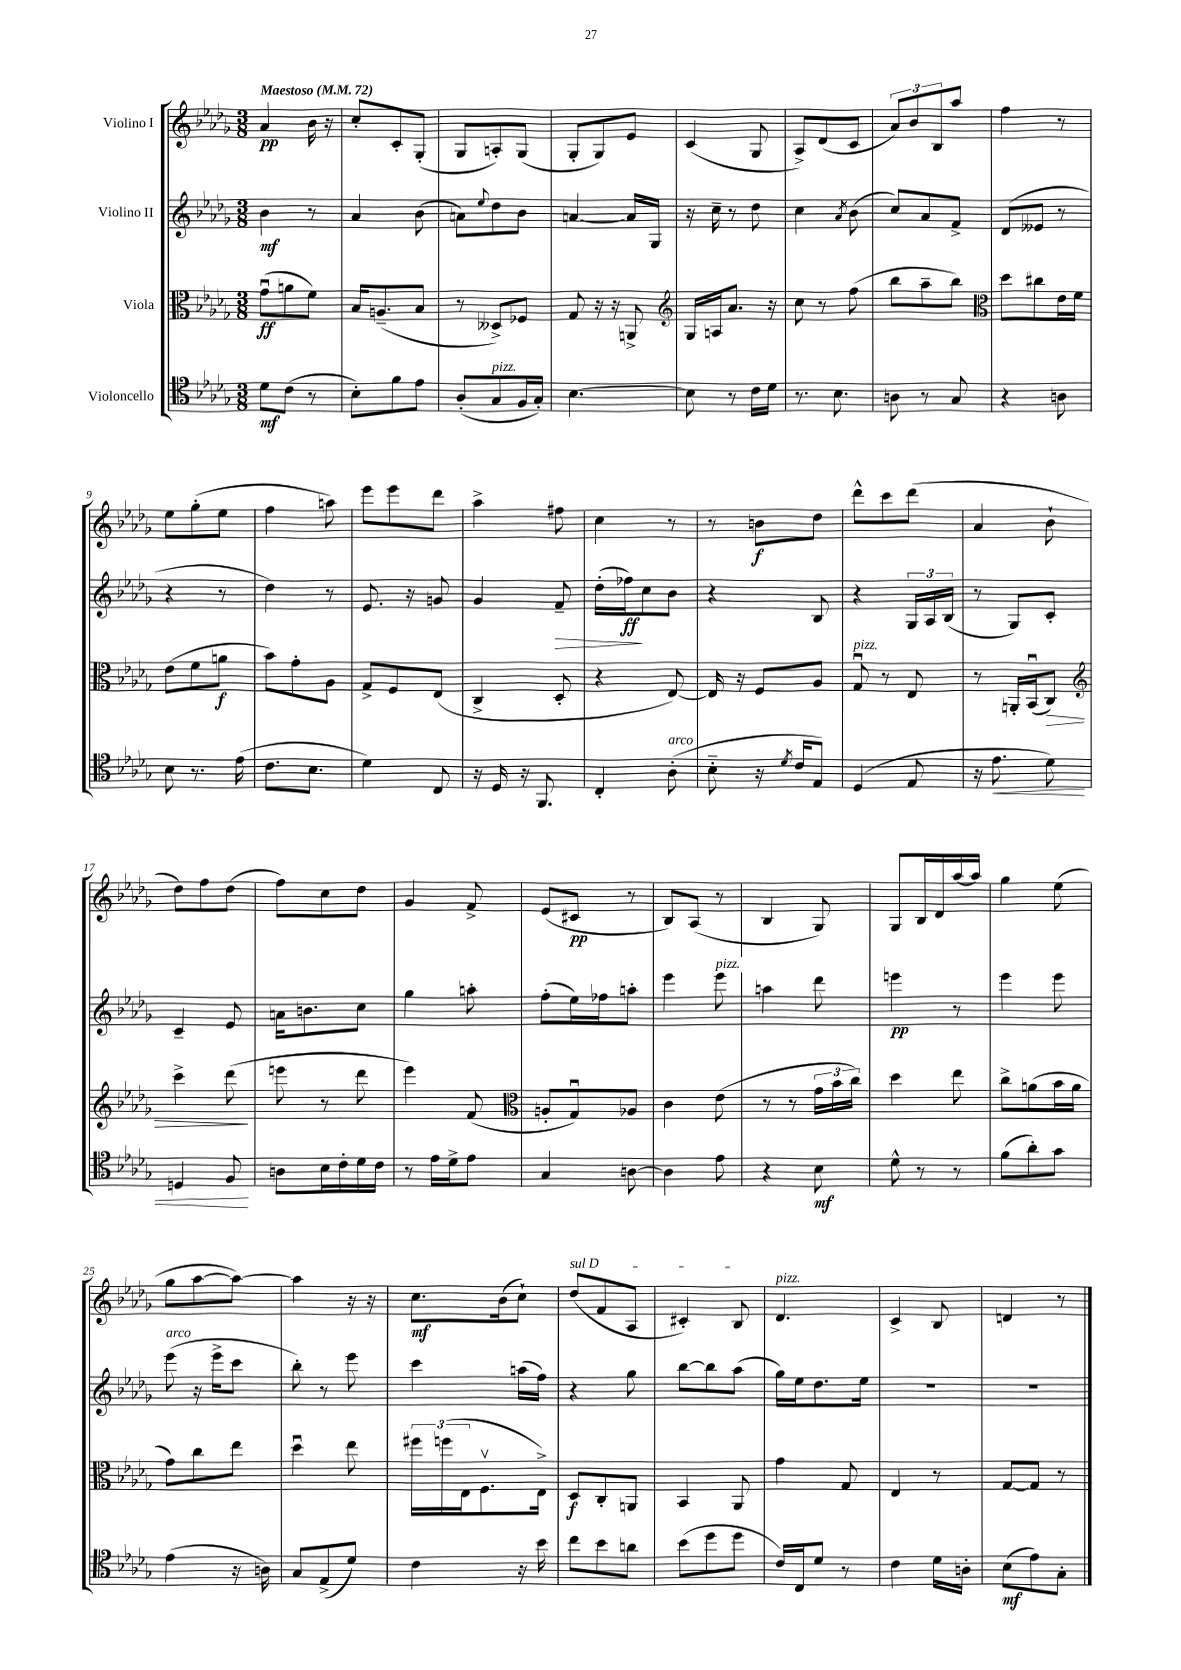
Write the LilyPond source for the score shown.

<<
\new StaffGroup <<
\new Staff = "s0" \with { instrumentName = "Violino I" } {
    \clef treble \key des \major \numericTimeSignature \time 3/8 \tempo "Maestoso" 4 = 72
    aes'4\pp bes'16 r16 |
    c''8-. c'8-. ges8-.( |
    ges8 a8-.) ges8( |
    ges8-. ges8) ees'8 |
    c'4( ges8 |
    aes8->) des'8( c'8 |
    \tuplet 3/2 { aes'8) bes'8 bes8 } aes''8 |
    f''4 r8 |
    ees''8 ges''8-.( ees''8 |
    f''4 a''8) |
    ees'''8 ees'''8 des'''8 |
    aes''4-> fis''8 |
    c''4 r8 |
    r8 b'8\f des''8 |
    des'''8-^ c'''8 des'''8( |
    aes'4 bes'8-! |
    des''8) f''8 des''8( |
    f''8) c''8 des''8 |
    ges'4 f'8-> |
    ees'8( cis'8\pp r8 |
    bes8) aes8( r8 |
    bes4 ges8) |
    ges8 bes16 des'16 aes''16~ aes''16 |
    ges''4 ees''8( |
    ges''8 aes''8~ aes''8~) |
    aes''4 r16 r16 |
    c''8.\mf bes'16( c''8-!) |
    \once \override TextSpanner.bound-details.left.text = \markup { \italic "sul D" } des''8\startTextSpan( f'8 aes8 |
    cis'4-.) bes8\stopTextSpan |
    des'4.^\markup { \italic "pizz." } |
    c'4-> bes8 |
    d'4 r8 \bar "|." |
}
\new Staff = "s1" \with { instrumentName = "Violino II" } {
    \clef treble \key des \major \numericTimeSignature \time 3/8
    bes'4\mf r8 |
    aes'4 bes'8( |
    a'8) \appoggiatura { ees''8 } des''8 bes'8 |
    a'4~ a'16 ges16 |
    r16 c''16-- r8 des''8 |
    c''4 \acciaccatura { aes'8 } bes'8( |
    c''8) aes'8 f'8-> |
    des'8( eeses'8 r8 |
    r4 r8 |
    des''4) r8 |
    ees'8. r16 g'8 |
    ges'4 f'8--\> |
    des''16-.( fes''16\ff\!) c''8 bes'8 |
    r4 bes8 |
    r4 \tuplet 3/2 { ges16 aes16 bes16( } |
    r8 ges8) c'8-. |
    c'4-- ees'8 |
    a'16 b'8. c''8 |
    ges''4 a''8-. |
    f''8-.( ees''16) fes''16 a''8-. |
    ees'''4 ees'''8^\markup { \italic "pizz." } |
    a''4 des'''8 |
    e'''4\pp r8 |
    ees'''4 ees'''8 |
    ees'''8^\markup { \italic "arco" }( r16 ees'''16-> c'''8 |
    bes''8-.) r8 ees'''8 |
    c'''4 a''16( f''16) |
    r4 ges''8 |
    bes''8~ bes''8 aes''8( |
    ges''16) ees''16 des''8. ees''16 |
    R4. |
    R4. \bar "|." |
}
\new Staff = "s2" \with { instrumentName = "Viola" } {
    \clef alto \key des \major \numericTimeSignature \time 3/8
    ges'8\downbow\ff( a'8 f'8) |
    bes16 a8.--( bes8 |
    r8 deses8->) fes8 |
    ges8 r16 r16 a,8-> |
    \clef treble ges16 a16 aes'8. r16 |
    c''8 r8 f''8( |
    bes''8 aes''8-- bes''8) |
    \clef alto des''8 cis''8 ees'16 f'16 |
    ees'8( f'8 a'8\f |
    bes'8) ges'8-. aes8 |
    ges8-> f8 ees8( |
    c4-> des8-. |
    r4 ees8~) |
    ees16 r16 f8 aes8 |
    ges8\downbow^\markup { \italic "pizz." } r8 ees8 |
    r8 a,16-. bes,16\downbow( c8\>) |
    \clef treble c'''4-> des'''8\!( |
    e'''8 r8 des'''8 |
    ees'''4) f'8( |
    \clef alto a8-. ges8\downbow) aes8 |
    c'4 ees'8( |
    r8 r8 \tuplet 3/2 { ges'16 bes'16 c''16) } |
    des''4 ees''8 |
    c''8-> a'8( bes'16 a'16 |
    ges'8) c''8 ees''8 |
    des''4\downbow ees''8 |
    \tuplet 3/2 { fis''16 f''16( ees16 } f8.\upbow ees16->) |
    des8\f c8-. a,8 |
    bes,4 aes,8 |
    ges'4 ges8 |
    ees4 r8 |
    ges8~ ges8 r8 \bar "|." |
}
\new Staff = "s3" \with { instrumentName = "Violoncello" } {
    \clef tenor \key des \major \numericTimeSignature \time 3/8
    des'8\mf c'8( r8 |
    bes8-.) f'8 ees'8 |
    aes8-.( ges8^\markup { \italic "pizz." } f16 ges16-.) |
    bes4.~ |
    bes8 r8 c'16 des'16 |
    r8. bes8. |
    a8 r8 ges8 |
    r4 a8 |
    bes8 r8. ees'16( |
    c'8. bes8. |
    des'4) c8 |
    r16 des16 r16 f,8. |
    c4-. aes8-.^\markup { \italic "arco" }( |
    bes8-_ r16 \acciaccatura { des'8 } c'16 ees8) |
    des4( ees8 |
    r16 ees'8.\< des'8) |
    d4 f8\! |
    a8 bes16 c'16-. des'16 c'16 |
    r8 ees'16 des'16-> ees'8 |
    ges4 a8~ |
    a4 ees'8 |
    r4 bes8\mf |
    des'8-^ r8 r8 |
    f'8( aes'8-.) ges'8 |
    ees'4( r16 a16) |
    ges8 ees8->( des'8) |
    c'4 r16 bes'16 |
    c''8 bes'8 a'8 |
    bes'8( des''8 des''8 |
    c'16) c16 des'8 r8 |
    c'4 des'16 a16-. |
    bes8\mf( ees'8) ges8-. \bar "|." |
}
>>
>>
